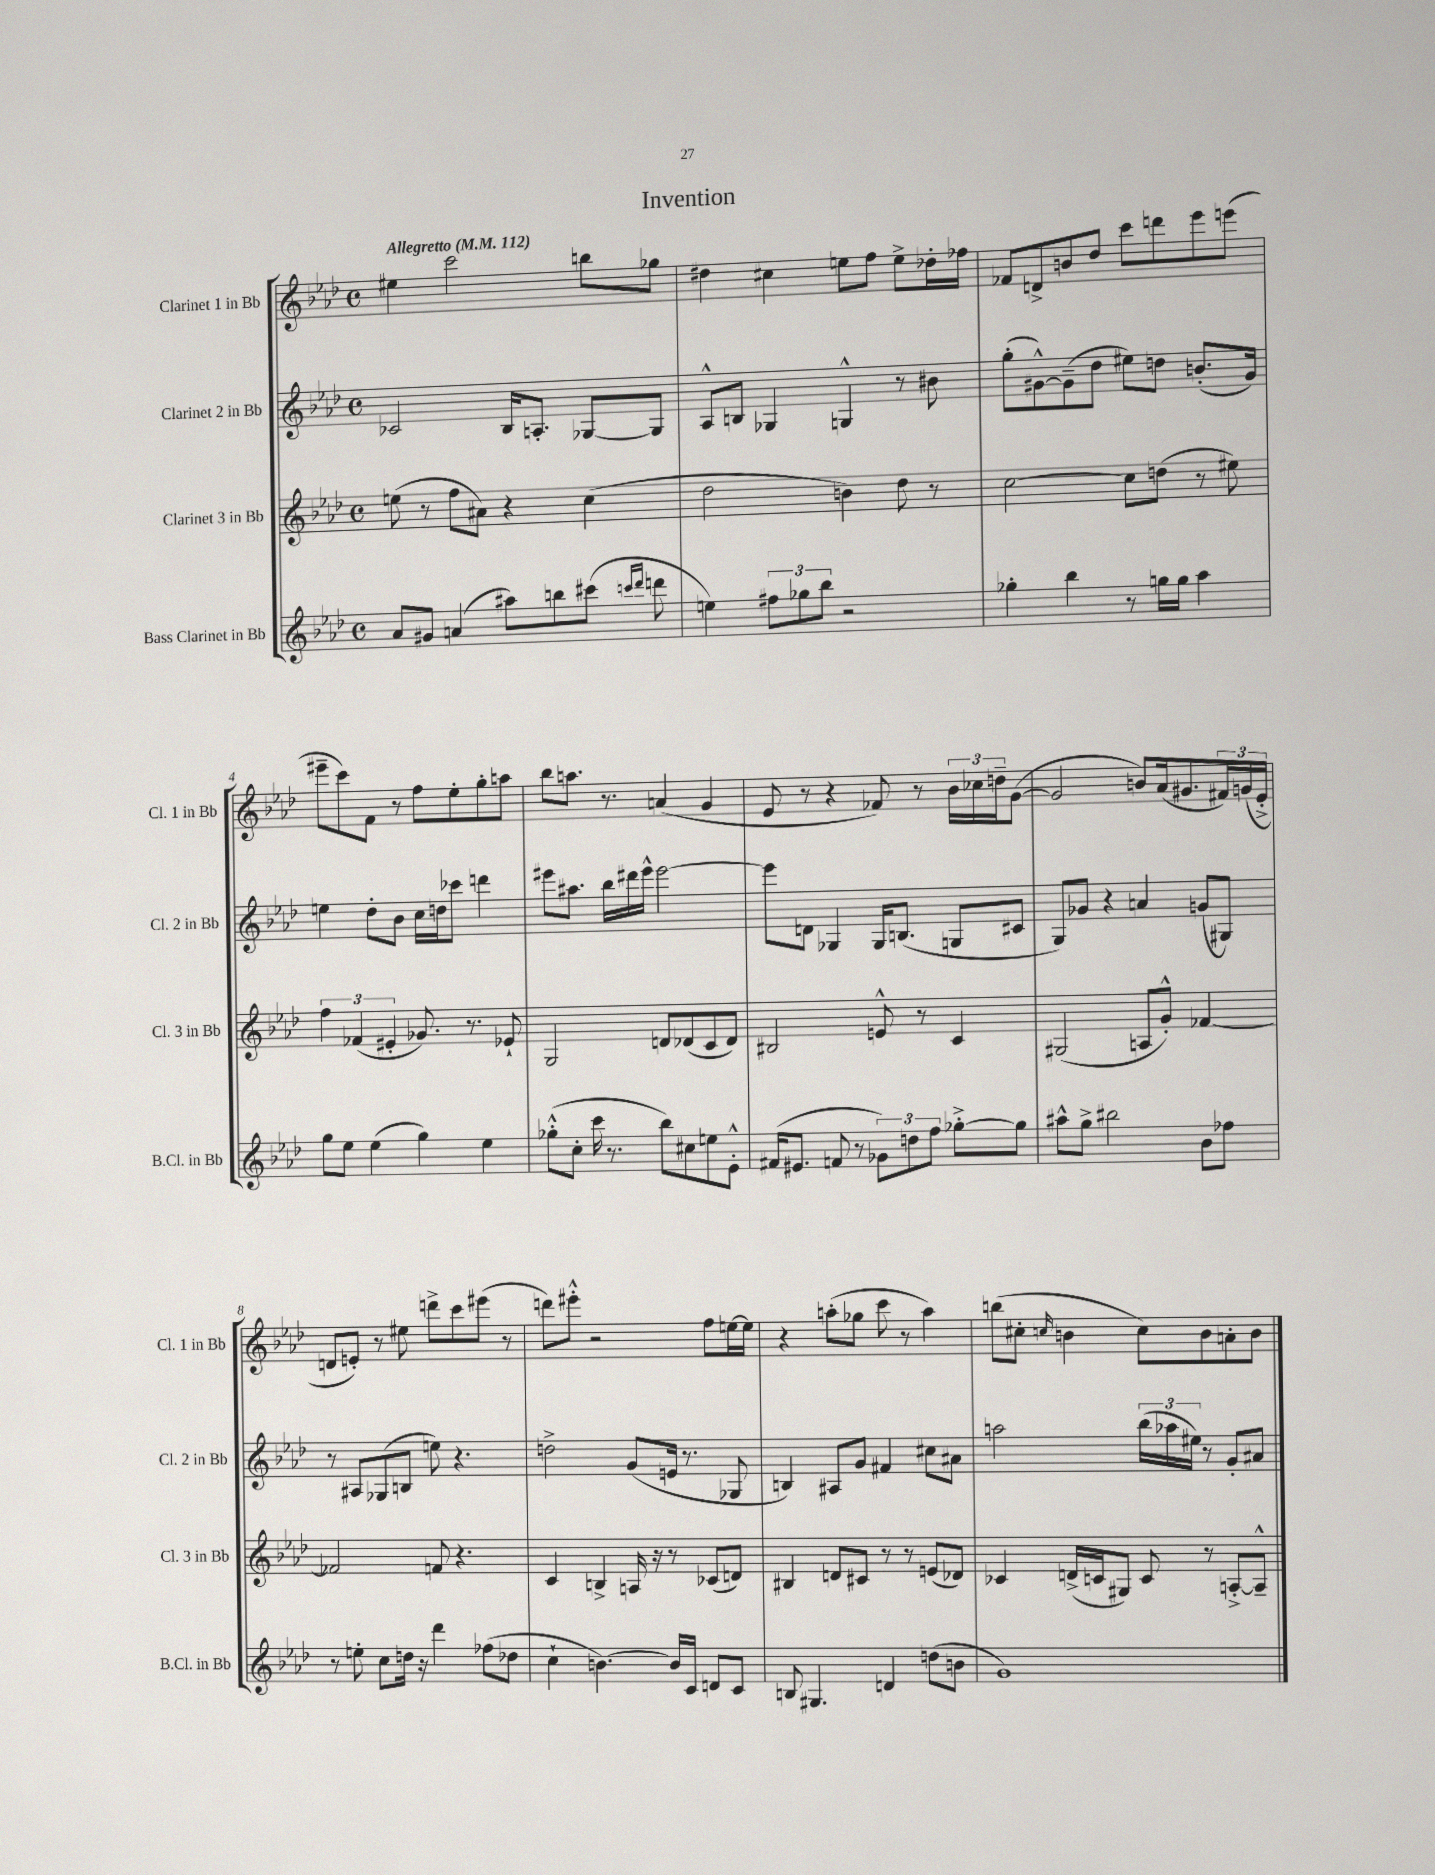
\header { title = "Invention" }
<<
\new StaffGroup <<
\new Staff = "s0" \with { instrumentName = "Clarinet 1 in Bb" shortInstrumentName = "Cl. 1 in Bb" } {
    \clef treble \key aes \major \defaultTimeSignature \time 4/4 \tempo "Allegretto" 4 = 112
    eis''4 c'''2 b''8 ges''8 |
    dis''4 cis''4 e''8 f''8 e''8-> des''16-. fes''16 |
    fes'8 d'8-> b'8 des''8 c'''8 d'''8 ees'''8 e'''8( |
    eis'''8-- c'''8) f'8 r8 f''8 ees''8-. g''8-. a''8 |
    bes''8 a''8. r8. a'4( g'4 |
    ees'8 r8 r4 fes'8) r8 \tuplet 3/2 { bes'16 ces''16 d''16-- } g'8~( |
    g'2 b'8) aes'16( gis'8. \tuplet 3/2 { fis'16) g'16( ees'16-.-> } |
    d'8 e'8-.) r8 eis''8 d'''8-> c'''8 eis'''8( r8 |
    d'''8) eis'''8-.-^ r2 f''8 e''16~ e''16 |
    r4 a''8-.( ges''8 c'''8 r8 a''4) |
    b''8( cis''8-. \grace { c''16 } b'4 c''8) b'8 a'8-. b'8 \bar "|." |
}
\new Staff = "s1" \with { instrumentName = "Clarinet 2 in Bb" shortInstrumentName = "Cl. 2 in Bb" } {
    \clef treble \key aes \major \defaultTimeSignature \time 4/4
    ces'2 bes16 a8.-. ges8~ ges8 |
    aes8-^ b8 ges4 g4-^ r8 bis'8 |
    g''8-.( gis'8~-^) gis'8--( des''8 eis''8) d''8 b'8.-.( gis'16) |
    e''4 des''8-. bes'8 c''16 d''16 ces'''8 d'''4 |
    eis'''8 ais''8. bes''16 dis'''16 eis'''16-^ eis'''2~ |
    eis'''8 d'8 ges4 ges16 b8.( g8 cis'8 |
    g8) ges'8 r4 a'4 g'8( gis8) |
    r8 ais8 ges8( b8 e''8) r4. |
    d''2-> g'8( e'16 r8. ges8 |
    b4) ais8 g'8 fis'4 cis''8 ais'8 |
    a''2 \tuplet 3/2 { bes''16( aes''16 eis''16) } r8 g'8-. ais'8 \bar "|." |
}
\new Staff = "s2" \with { instrumentName = "Clarinet 3 in Bb" shortInstrumentName = "Cl. 3 in Bb" } {
    \clef treble \key aes \major \defaultTimeSignature \time 4/4
    e''8( r8 f''8 ais'8) r4 c''4( |
    des''2 b'4) des''8 r8 |
    c''2~ c''8 d''8( r8 eis''8) |
    \tuplet 3/2 { f''4 fes'4( eis'4-. } ges'8.) r8. ees'8-! |
    g2 d'8 des'8( c'8 des'8) |
    bis2 e'8-^ r8 c'4 |
    gis2( a8 g'8-.-^) fes'4~ |
    fes'2 f'8 r4. |
    c'4 b4-> a16 r16 r8 ces'8( d'8) |
    bis4 d'8 cis'8 r8 r8 e'8( des'8) |
    ces'4 d'16->( c'16 gis8) c'8 r8 a8~-.-> a8---^ \bar "|." |
}
\new Staff = "s3" \with { instrumentName = "Bass Clarinet in Bb" shortInstrumentName = "B.Cl. in Bb" } {
    \clef treble \key aes \major \defaultTimeSignature \time 4/4
    aes'8 gis'8 a'4( ais''8) b''8 cis'''8( \grace { c'''16 des'''16 } d'''8 |
    e''4) \tuplet 3/2 { fis''8 ges''8 bes''8 } r2 |
    ges''4-. bes''4 r8 g''16 g''16 aes''4 |
    g''8 ees''8 ees''4( g''4) ees''4 |
    ges''8-.-^( c''8-. c'''16 r8. bes''8) cis''8 e''8 ees'8-.-^ |
    fis'16( eis'8. f'8 r8 \tuplet 3/2 { ges'8) d''8 f''8 } ges''8~-.-> ges''8 |
    ais''8-^ g''8-> bis''2 bes'8 fes''8 |
    r8 e''8-. c''8 d''16 r16 des'''4 fes''8( des''8 |
    c''4-! b'4.~) b'16 c'16 d'8 c'8 |
    b8 gis4. d'4 d''8( b'8 |
    g'1) \bar "|." |
}
>>
>>
